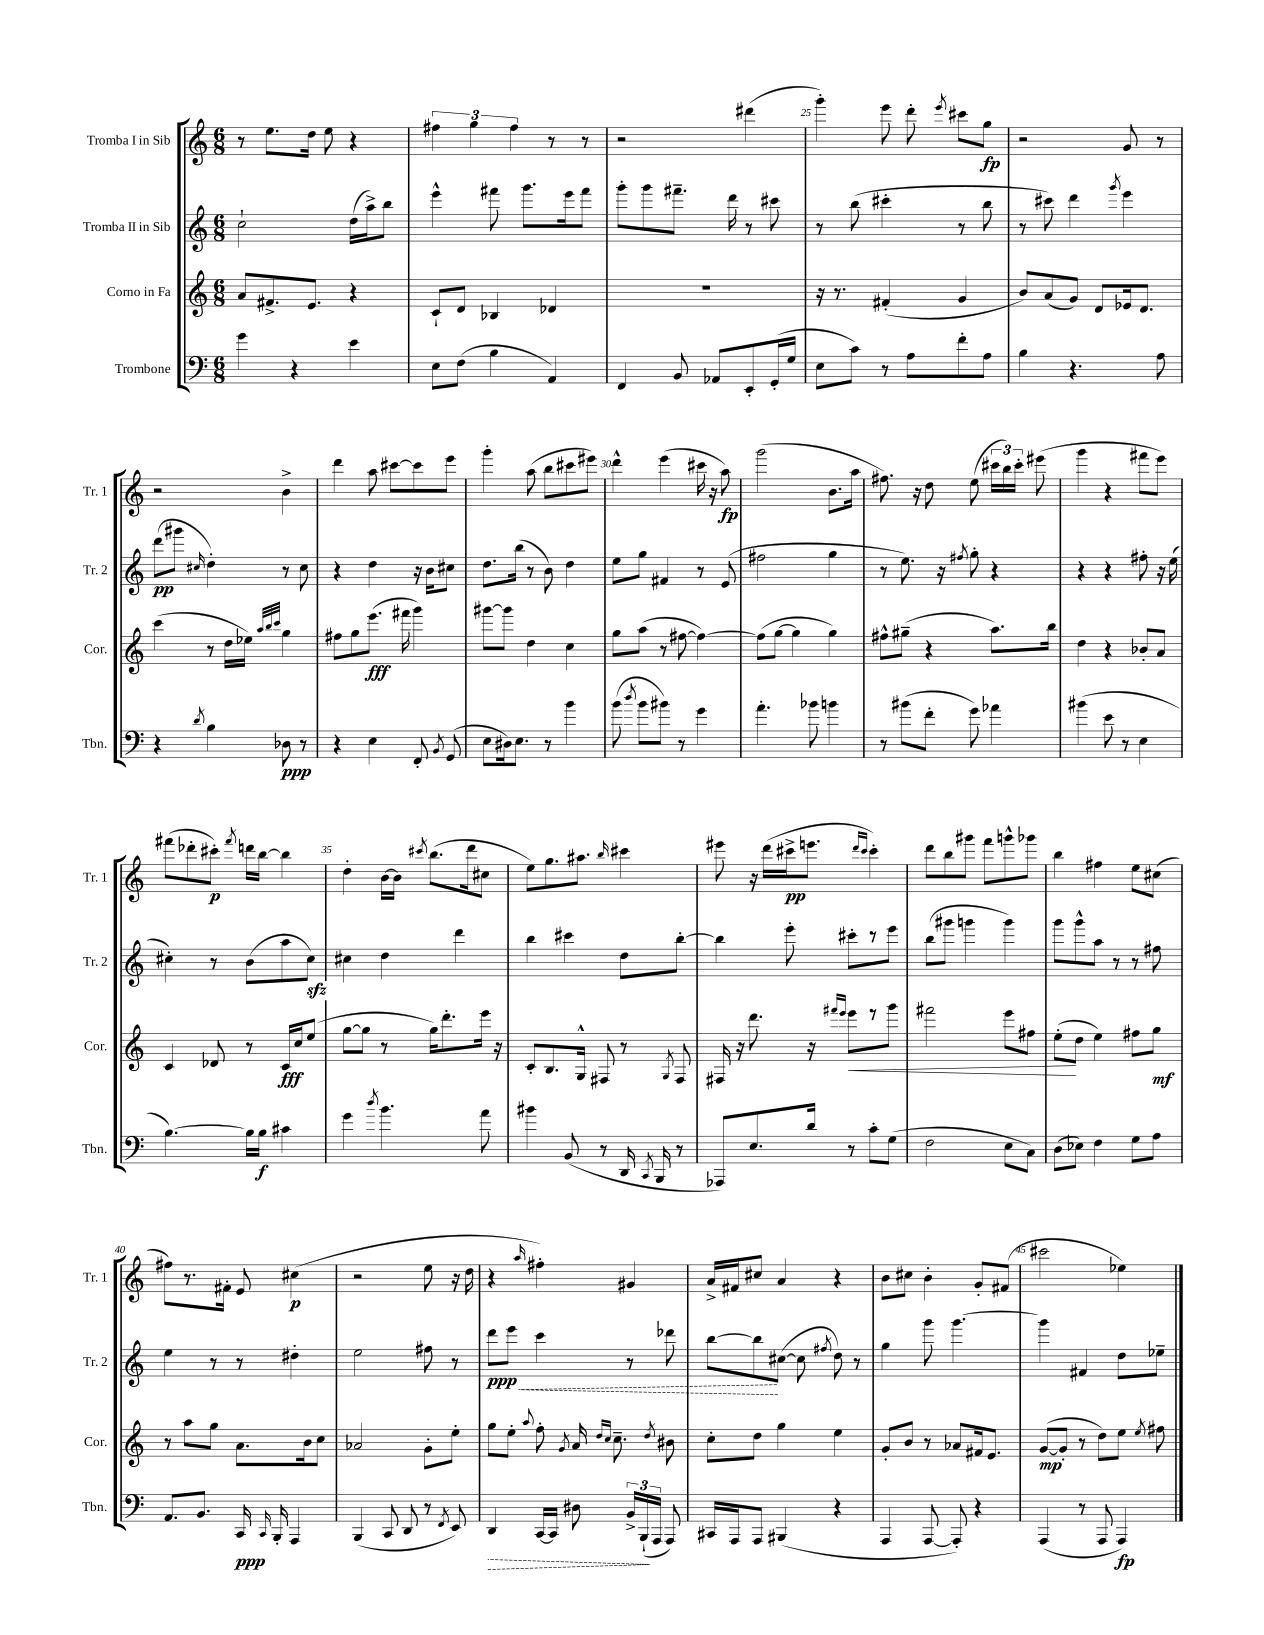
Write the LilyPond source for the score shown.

<<
\new StaffGroup <<
\new Staff = "s0" \with { instrumentName = "Tromba I in Sib" shortInstrumentName = "Tr. 1" } {
    \clef treble \key c \major \numericTimeSignature \time 6/8
    \autoBeamOff r8 e''8.[ d''16] e''8 r4 |
    \tuplet 3/2 { fis''4 g''4 fis''4 } r8 r8 |
    r2 dis'''4( |
    g'''4-.) e'''8 d'''8-. \acciaccatura { e'''8 } cis'''8[ g''8]\fp |
    r2 g'8 r8 |
    r2 b'4-> |
    d'''4 a''8 cis'''8[~ cis'''8 e'''8] |
    g'''4-. a''8( b''8[ cis'''8 eis'''8]) |
    d'''4-^ e'''4( cis'''16 r16 a''8\fp) |
    g'''2( b'8.[ a''16] |
    fis''8.) r16 d''8 e''8( \tuplet 3/2 { cis'''16[ b''16) cis'''16]-. } eis'''8( |
    g'''4 r4 fis'''8[ e'''8]) |
    fis'''8[( des'''8-. cis'''8]-.\p) \acciaccatura { fis'''8 } d'''16[ b''16]~ b''4 |
    d''4-. b'16[~ b'16] \acciaccatura { cis'''8 } b''8.[( d'''16 cis''8] |
    e''8[) g''8. ais''8.] \grace { b''16 } cis'''4 |
    eis'''8 r16 d'''16[( cis'''16->\pp e'''8.] \grace { d'''16[ cis'''16] } cis'''4-.) |
    d'''8[ b''8 gis'''8] f'''8[ g'''8-^ ges'''8] |
    b''4 fis''4 e''8[ cis''8]( |
    fis''8[) r8. fis'16]-. e'8 cis''4\p( |
    r2 e''8 r16 d''16 |
    r4 \grace { a''16 } fis''4-.) gis'4 |
    a'16[-> fis'16 cis''8] a'4 r4 |
    b'8[ cis''8] b'4-. g'8[-. fis'8]( |
    cis'''2 ees''4) \bar "|." |
}
\new Staff = "s1" \with { instrumentName = "Tromba II in Sib" shortInstrumentName = "Tr. 2" } {
    \clef treble \key c \major \numericTimeSignature \time 6/8
    \autoBeamOff c''2-! d''16[( a''16->) b''8] |
    e'''4-^ fis'''8 g'''8.[ e'''16 fis'''8] |
    g'''8[-. g'''8 fis'''8.]-- d'''16 r8 cis'''8 |
    r8 b''8( cis'''4-. r8 b''8 |
    r8 cis'''8) d'''4 \acciaccatura { g'''8 } e'''4 |
    d'''8[\pp( gis'''8] \grace { cis''16 } d''4-.) r8 cis''8 |
    r4 d''4 r16 b'16[ cis''8] |
    d''8.[ b''16]( r8 b'8) d''4 |
    e''8[ g''8] fis'4 r8 e'8( |
    fis''2 g''4 |
    r8 e''8.) r16 \acciaccatura { fis''8 } g''8-. r4 |
    r4 r4 fis''8-. r16 e''16( |
    cis''4-.) r8 b'8[( a''8 cis''8]\sfz) |
    cis''4 d''4 d'''4 |
    b''4 cis'''4 d''8[ b''8]~-. |
    b''4 e'''8-. cis'''8[-. r8 e'''8] |
    b''8[( gis'''8] g'''4 g'''4) |
    g'''8[ g'''8-^ a''8] r8 r8 fis''8 |
    e''4 r8 r8 dis''4-. |
    e''2 fis''8 r8 |
    \once \override Hairpin.style = #'dashed-line d'''8[\ppp\< e'''8] c'''4 r8 des'''8 |
    b''8[~ b''8\! cis''8]~( cis''8 \acciaccatura { fis''8 } d''8) r8 |
    g''4 g'''8 g'''4.~ |
    g'''4 fis'4 d''8[ ees''8]-- \bar "|." |
}
\new Staff = "s2" \with { instrumentName = "Corno in Fa" shortInstrumentName = "Cor." } {
    \clef treble \key c \major \numericTimeSignature \time 6/8
    \autoBeamOff a'8[ fis'8.-> e'8.] r4 |
    c'8[-! d'8] bes4 des'4 |
    R2. |
    r16 r8. fis'4-.( g'4 |
    b'8[) a'8( g'8]) d'8[ ees'16 d'8.] |
    c'''4( r8 d''16[ ees''16]) \grace { a''32[ b''32 c'''32] } g''4 |
    fis''8[ g''8 e'''8.]\fff( fis'''16 g'''4) |
    gis'''8[~ gis'''8] d''4 c''4 |
    g''8[ a''8]( r8 fis''8~ fis''4~) |
    fis''8[( g''8]~ g''4 g''4) |
    fis''8[-^ gis''8]--( r4 a''8.[) b''16] |
    d''4 r4 bes'8[-. a'8] |
    c'4 des'8 r8 c'16[\fff c''16 e''8]( |
    g''8[~ g''8] r8 g''16[) d'''8.-. e'''16] r16 |
    c'8[-. b8. g16]-^ fis8 r8 \acciaccatura { g8 } fis8 |
    fis16 r16 d'''8. r16 \grace { fis'''16[ e'''16] } e'''8[\< r8 g'''8] |
    fis'''2 e'''8[ fis''8] |
    e''8[-.\!( d''8] e''4) fis''8[ g''8]\mf |
    r8 a''8[ g''8] a'8.[ b'16 c''8] |
    aes'2 g'8[-. e''8]-. |
    g''8[ e''8]-. \appoggiatura { a''8 } f''8-. \acciaccatura { g'8 } a'16 \grace { d''16[ c''16] } c''8.-- \acciaccatura { d''8 } bis'8 |
    c''8[-. d''8] g''4 e''4 |
    g'8[-. b'8] r8 aes'8[ fis'16 e'8.] |
    g'8[~\mp( g'8]-. r8 d''8[) e''8] \acciaccatura { e''8 } fis''8 \bar "|." |
}
\new Staff = "s3" \with { instrumentName = "Trombone" shortInstrumentName = "Tbn." } {
    \clef bass \key c \major \numericTimeSignature \time 6/8
    \autoBeamOff g'4 r4 e'4 |
    e8[ f8]( b4 a,4) |
    f,4 b,8 aes,8[ e,8-. g,16-.( g16] |
    e8[ c'8]) r8 a8[ f'8-. a8] |
    b4 r4. a8 |
    r4 \acciaccatura { d'8 } b4 des8\ppp r8 |
    r4 e4 f,8-. \acciaccatura { b,8 } g,8( |
    e8[ dis16) e8.] r8 b'4 |
    b'8( \acciaccatura { d''8 } b'8[ bis'8]) r8 g'4 |
    a'4.-. bes'8 b'4 |
    r8 bis'8[( f'8]-. g'8) aes'4 |
    bis'4( e'8 r8 e4 |
    b4.~) b16[ b16]\f cis'4 |
    g'4 \acciaccatura { d''8 } b'4. a'8 |
    bis'4 b,8( r8 d,16 \acciaccatura { c,8 } b,,16 r8 |
    aes,,8[) e8. d'16] r8 c'8[-. g8]( |
    f2 e8[ c8]) |
    d8[( ees8]) f4 g8[ a8] |
    a,8.[ b,8.] c,16\ppp \grace { c,16 } b,,16-. a,,4 |
    b,,4( c,8 d,8 r8 \acciaccatura { f,8 } e,8) |
    \once \override Hairpin.style = #'dashed-line d,4\> c,16[~ c,16] dis8 \tuplet 3/2 { b,16[-> b,,16-!\!( a,,16] } a,,8) |
    cis,16[ a,,16 a,,8] bis,,4( r4 |
    a,,4 a,,8~ a,,8-.) r4 |
    a,,4( r8 a,,8 a,,4\fp) \bar "|." |
}
>>
>>
\layout { \context { \Score currentBarNumber = #22 \override BarNumber.break-visibility = ##(#f #t #t) barNumberVisibility = #(every-nth-bar-number-visible 5) } }
